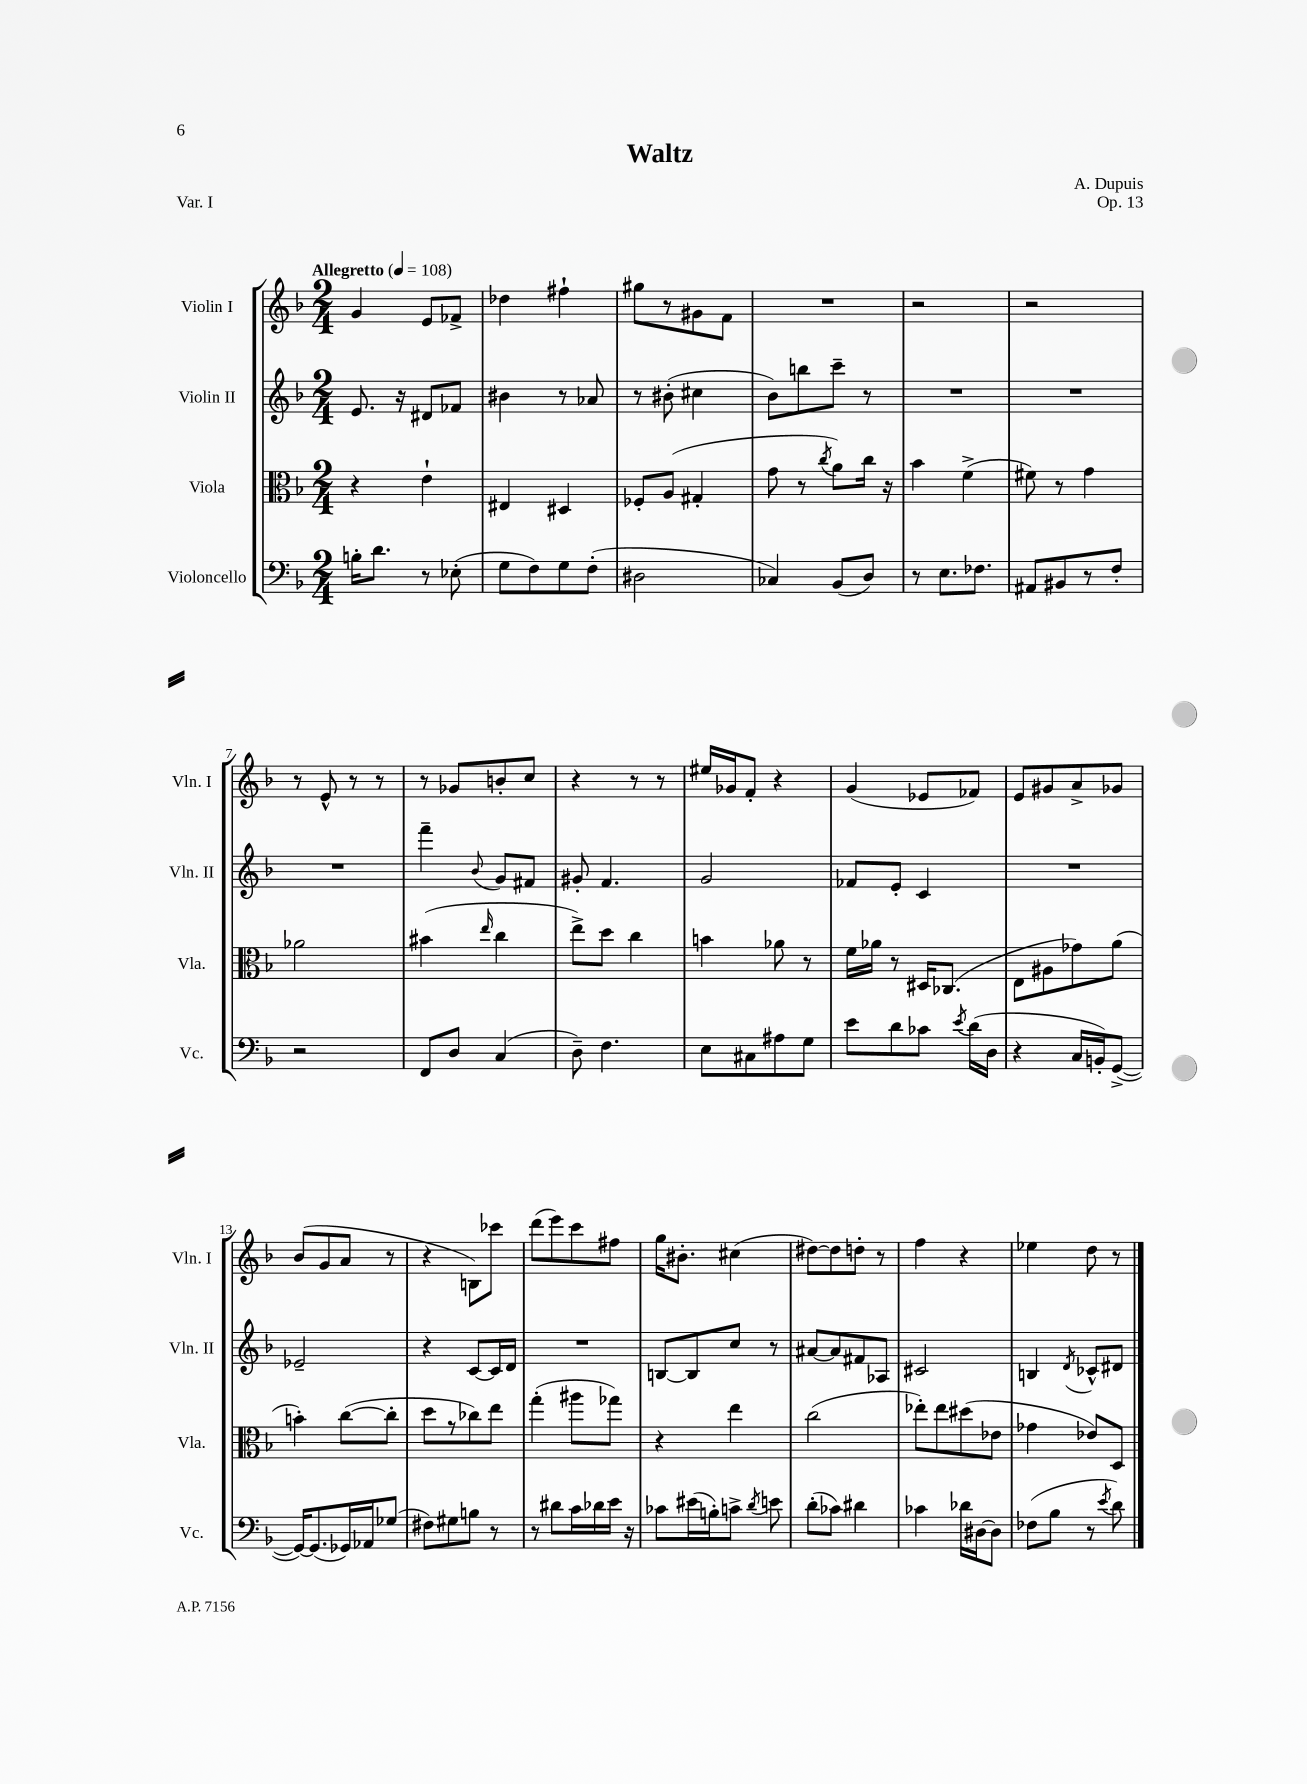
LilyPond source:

\header { title = "Waltz" composer = "A. Dupuis" opus = "Op. 13" piece = "Var. I" }
<<
\new StaffGroup <<
\new Staff = "s0" \with { instrumentName = "Violin I" shortInstrumentName = "Vln. I" } {
    \clef treble \key f \major \numericTimeSignature \time 2/4 \tempo "Allegretto" 4 = 108
    \autoBeamOff g'4 e'8[ fes'8]-> |
    des''4 fis''4-! |
    gis''8[ r8 gis'8 f'8] |
    R2 |
    r2 |
    r2 |
    r8 e'8-^ r8 r8 |
    r8 ges'8[ b'8-. c''8] |
    r4 r8 r8 |
    eis''16[ ges'16 f'8]-. r4 |
    g'4( ees'8[ fes'8]) |
    e'8[ gis'8 a'8-> ges'8] |
    bes'8[( g'8 a'8] r8 |
    r4 b8[) ces'''8] |
    d'''8[( e'''8) c'''8 fis''8] |
    g''16[ bis'8.]-. cis''4( |
    dis''8[~) dis''8 d''8]-. r8 |
    f''4 r4 |
    ees''4 d''8 r8 \bar "|." |
}
\new Staff = "s1" \with { instrumentName = "Violin II" shortInstrumentName = "Vln. II" } {
    \clef treble \key f \major \numericTimeSignature \time 2/4
    \autoBeamOff e'8. r16 dis'8[ fes'8] |
    bis'4 r8 aes'8 |
    r8 bis'8-.( cis''4 |
    bes'8[) b''8 c'''8]-- r8 |
    R2 |
    R2 |
    R2 |
    f'''4-- \appoggiatura { bes'8 } g'8[ fis'8] |
    gis'8-. f'4. |
    g'2 |
    fes'8[ e'8]-. c'4 |
    R2 |
    ees'2-- |
    r4 c'8[~ c'16 d'16] |
    R2 |
    b8[~ b8 c''8] r8 |
    ais'8[~ ais'8 fis'8 aes8] |
    cis'2 |
    b4 \acciaccatura { d'8 } ces'8[-^ dis'8] \bar "|." |
}
\new Staff = "s2" \with { instrumentName = "Viola" shortInstrumentName = "Vla." } {
    \clef alto \key f \major \numericTimeSignature \time 2/4
    \autoBeamOff r4 e'4-! |
    eis4 dis4 |
    fes8[-. a8]( gis4-. |
    g'8 r8 \acciaccatura { c''8 } a'8[) c''16] r16 |
    bes'4 f'4->( |
    fis'8) r8 g'4 |
    aes'2 |
    bis'4( \grace { e''16 } c''4 |
    e''8[->) d''8] c''4 |
    b'4 aes'8 r8 |
    f'16[ aes'16] r8 dis16[ ces8.]( |
    e8[ ais8 ges'8) a'8]( |
    b'4-.) c''8[~( c''8]-. |
    d''8[ r8 ces''8) e''8] |
    g''4-.( ais''8[ ges''8]) |
    r4 e''4 |
    c''2( |
    ees''8[-.) ees''8 dis''8( ees'8] |
    ges'4 ees'8[) d8] \bar "|." |
}
\new Staff = "s3" \with { instrumentName = "Violoncello" shortInstrumentName = "Vc." } {
    \clef bass \key f \major \numericTimeSignature \time 2/4
    \autoBeamOff b16[-. d'8.] r8 ees8-.( |
    g8[ f8) g8 f8]-.( |
    dis2 |
    ces4) bes,8[( d8]) |
    r8 e8.[ fes8.] |
    ais,8[ bis,8 r8 f8]-. |
    r2 |
    f,8[ d8] c4( |
    d8--) f4. |
    e8[ cis8 ais8 g8] |
    e'8[ d'8 ces'8] \acciaccatura { e'8 } d'16[( d16] |
    r4 c16[ b,16-.) g,8]~->( |
    g,16[~) g,8.( ges,16) aes,16 ges8]( |
    fis8[) gis8 b8] r8 |
    r8 dis'8[ c'16 des'16 e'16] r16 |
    ces'8[ eis'16( b16-.) c'8]-> \acciaccatura { d'8 } e'8 |
    d'8[-.( ces'8]) dis'4 |
    ces'4 des'16[ dis16~ dis8] |
    fes8[( bes8] r8 \acciaccatura { e'8 } d'8) \bar "|." |
}
>>
>>
